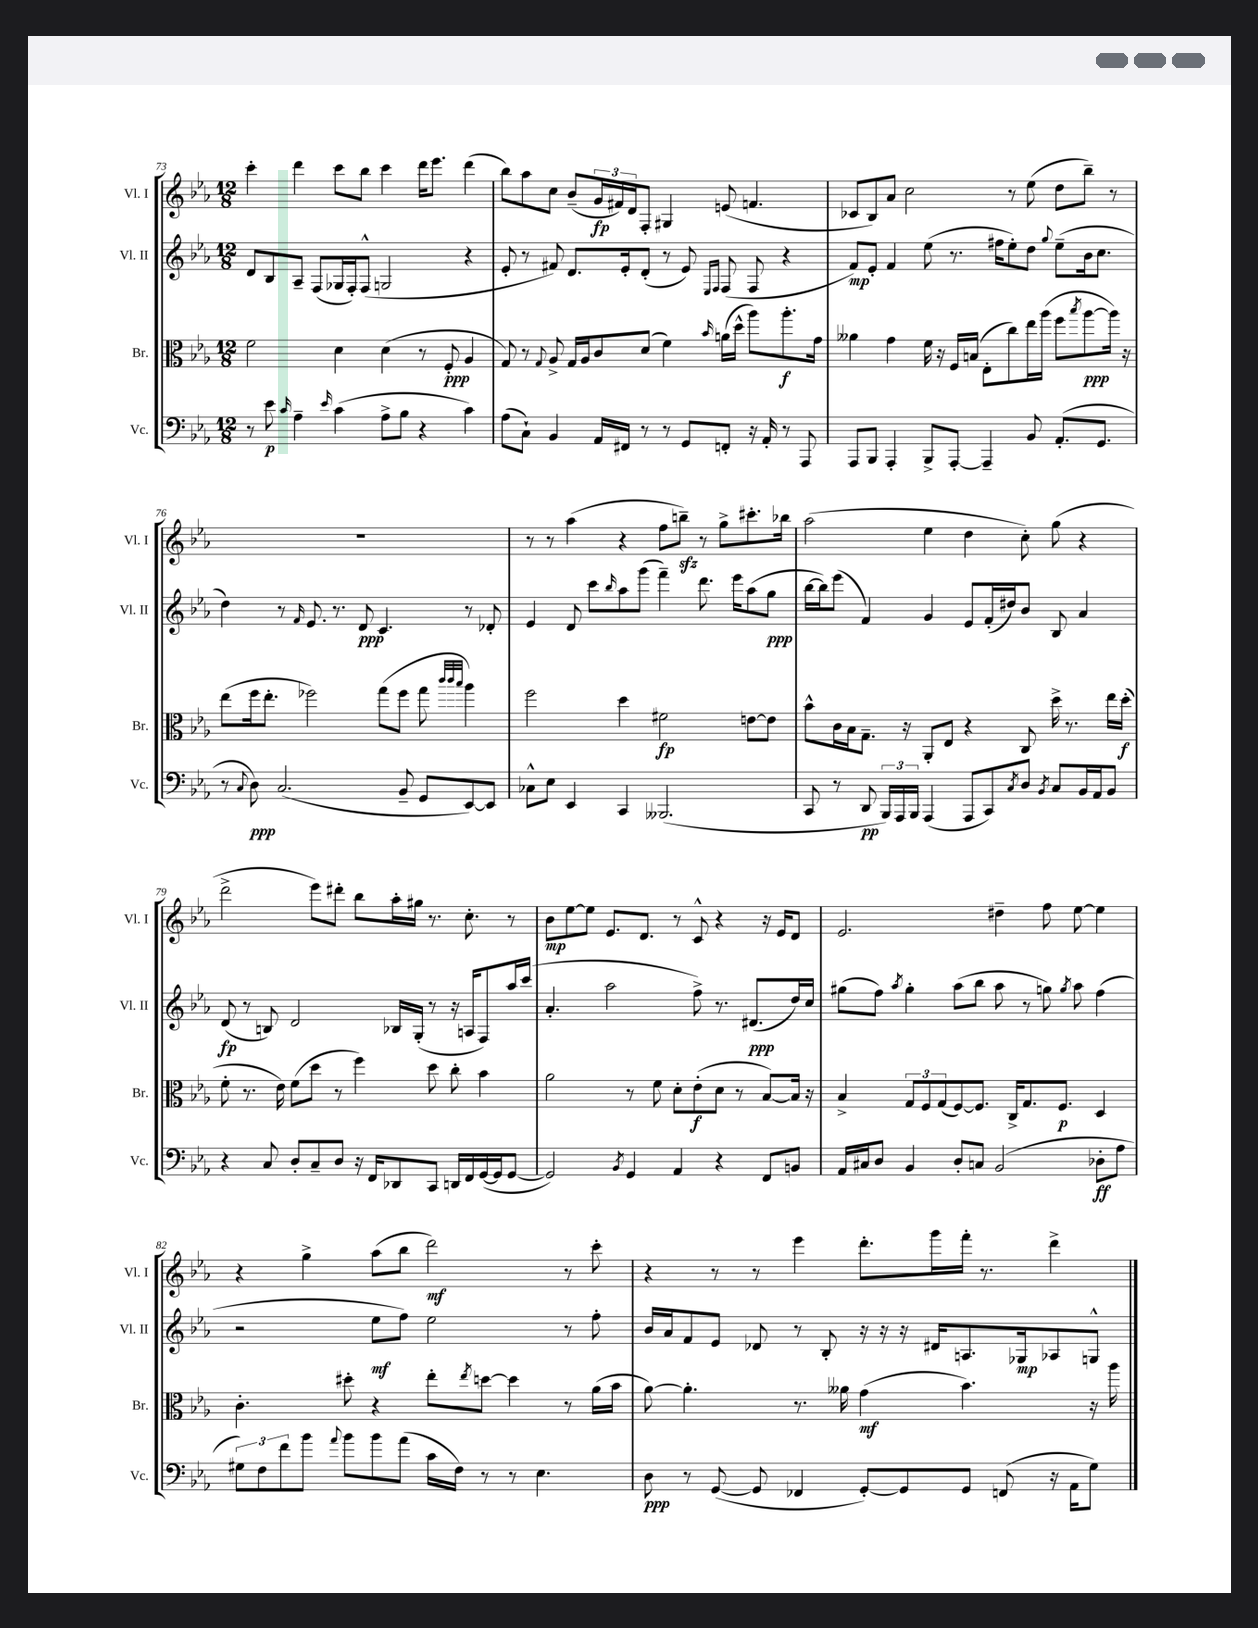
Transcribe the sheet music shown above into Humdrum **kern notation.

**kern	**kern	**kern	**kern
*staff4	*staff3	*staff2	*staff1
*clefF4	*clefC3	*clefG2	*clefG2
*k[b-e-a-]	*k[b-e-a-]	*k[b-e-a-]	*k[b-e-a-]
*M12/8	*M12/8	*M12/8	*M12/8
8r	2f	8d	4ccc'
8e-	.	8B-	.
16qqc	.	.	.
4A-~	.	8A-~	4ddd
.	.	(8F	.
16qqe-	.	.	.
(4c	4d	16G-	8ccc
.	.	16F')	.
.	.	(8F^^	8bb-
8A-^	(4d	2G	4ccc
8B-	.	.	.
4r	8r	.	16ddd
.	.	.	8.eee-
.	8F'	.	.
4c)	4A-	4r	(4ddd
=	=	=	=
(8A-	8G)	8e-'	8bb-)
8C`)	8r	8r	8aa-
.	8qqG	.	.
4BB-	8A-^	8f#)	8cc
.	16G	8.d	(8b-~
.	16A-	.	.
16AA-	8c	.	24g
.	.	.	24f#)
16FF#	.	16e-'	.
.	.	.	24d
8r	(8d	(8d'	8F'
8r	4f)	8r	4G#
8GG	.	8e-)	.
.	.	16qqE-	.
.	16qqb-	16qqF	.
8FF'	(16a	(8F	(8e
.	16dd^^	.	.
16r	8aa-)	8F	4.f
16AA-'	.	.	.
8r	8.aa-'	4r	.
8AAA-	.	.	.
.	16g	.	.
=	=	=	=
8AAA-	4a--	8f)	8c-
8BBB-	.	8e-'	8B-)
4AAA-'	4g	4f	8a-
.	.	.	2cc
8BBB-^	16f	(8ee-	.
.	16r	.	.
[8AAA-'	16F	8.r	.
.	(16B	.	.
4AAA-~]	8E-'	.	.
.	.	16ff#	.
.	8cc)	8ee-')	8r
8BB-	16ee-	8dd	(8ee-
.	(16aa-	.	.
.	.	8qqgg	.
(8.AA-'	8ff	(8ee-~	8dd
.	8qbb-	.	.
.	[8aa-	16b-	8bb-~)
8.GG	.	8.cc	.
.	16aa-])	.	8r
.	16r	.	.
=	=	=	=
8r	(8ee-	4dd)	1.r
8qqC	.	.	.
8D)	16ff	.	.
.	8.ee-'	.	.
(2.C	.	8r	.
.	.	16qqf	.
.	2ff-)	8.e-	.
.	.	8.r	.
.	.	8d	.
.	(8gg	4.c	.
8BB-~	8ff-	.	.
8GG	8gg	.	.
.	32qqccc	.	.
.	32qqccc	.	.
.	32qqbb-	.	.
[8EE-)	4aa-)	8r	.
8EE-]	.	8d-'	.
=	=	=	=
8C-^^	2ff	4e-	8r
8E-	.	.	8r
4EE-	.	8d	(4aa-
.	.	8ccc	.
.	.	16qqbb-	.
4CC	4dd	8aa-	4r
.	.	(8ggg	.
(2.BBB--	2f#	4fff~)	8ff
.	.	.	8bb~)
.	.	8.ddd	8r
.	.	.	8gg^
.	.	16eee-	.
.	[8e	(8aa-	8.ccc#'
.	8e]	8gg	.
.	.	.	16bb-
=	=	=	=
8CC	8b-^^	[16bb-	(2aa-
.	.	16bb-])	.
8r	16c	(8eee-	.
.	16B-	.	.
8DD	8.G~	4f)	.
24BBB-)	.	.	.
24AAA-	.	.	.
.	16r	.	.
24BBB-	.	.	.
(4AAA-	8AA-'	4g	4ee-
.	8E-	.	.
8AAA-	4r	8e-	4dd
8CC)	.	(16f'	.
.	.	16dd#)	.
8qC	.	.	.
8D	8C	8b-	8cc')
8qBB-	.	.	.
8C	16dd^	8B-	(8gg
.	8.r	.	.
16BB-	.	4a-	4r
16AA-	.	.	.
8BB-	16ee-	.	.
.	(16dd'	.	.
=	=	=	=
4r	8f'	(8d	2ddd^
.	8.r	8r	.
8C	.	8B)	.
.	16e-)	.	.
8D'	(8f	2d	.
8C~	8dd	.	8eee-)
8D	8r	.	8ddd#'
16r	4ff)	.	8bb-
16FF	.	.	.
8DD-	.	16B-	16aa-'
.	.	(16G'	16gg#
8CC	8dd	8r	8.r
16DD	8cc'	16r	.
16FF	.	16A	8.cc'
([16GG	4b-	8F)	.
16GG]	.	.	.
[8GG	.	16aa-	8r
.	.	(16ccc	.
=	=	=	=
2GG])	2a-	4.a-'	8b-
.	.	.	[8ee-
.	.	.	8ee-]
.	.	2aa-	8.e-
8qBB-	.	.	.
4GG	8r	.	.
.	.	.	8.d
.	8f	.	.
4AA-	8d'	.	8r
.	(8e-'	8ff^)	8c^^
4r	8d	8.r	4r
.	8r	.	.
.	.	(8.d#	.
8FF	[8B-)	.	16r
.	.	.	16e-
8BB	16B-]	16dd)	8d
.	16r	16cc	.
=	=	=	=
16AA-	4B-^	(8gg#	2.e-
16C#	.	.	.
8D	.	8ff)	.
.	.	8qaa-	.
4BB-	12G	4gg#'	.
.	12F	.	.
.	(12G	.	.
8D'	[8F)	(8aa-	.
8C	8.F]	8bb-	.
(2BB-	.	8aa-	4dd#~
.	16C^	.	.
.	8.G	8r	.
.	.	8gg)	8ff
.	8.F	.	.
.	.	8qgg	.
.	.	8aa-	[8ee-
8D-'	4D	(4ff	4ee-]
8A-	.	.	.
=	=	=	=
12G#)	4.c'	2r	4r
12F	.	.	.
12f	.	.	.
8b-	.	.	4gg^
8qqa-	.	.	.
8b-	8dd#'	.	.
8b-	4r	8ee-	(8aa-
(8a-	.	8ff)	8bb-
16c	8ee-'	2ee-	2ddd)
16F)	.	.	.
.	8qee-	.	.
8r	[8dd	.	.
8r	4dd]	.	.
4.E-	.	.	.
.	8r	8r	8r
.	(16a-	8ff'	8ccc'
.	16b-	.	.
=	=	=	=
8D	[8a-)	16b-	4r
.	.	16a-	.
8r	4.a-']	8f	.
([8GG	.	8e-	8r
8GG]	.	8d-	8r
4FF-	8.r	8r	4eee-
.	.	8B-'	.
.	16a--	.	.
[8GG')	(4g	16r	8.ddd'
.	.	16r	.
8GG]	.	16r	.
.	.	16d#	16ggg
8GG	4.b-)	8.A	16fff'
.	.	.	8.r
(8FF	.	.	.
.	.	16G-	.
16r	.	8A-	4ddd^
16AA-	.	.	.
8G)	16r	8G^^	.
.	16aa-	.	.
==	==	==	==
*-	*-	*-	*-
